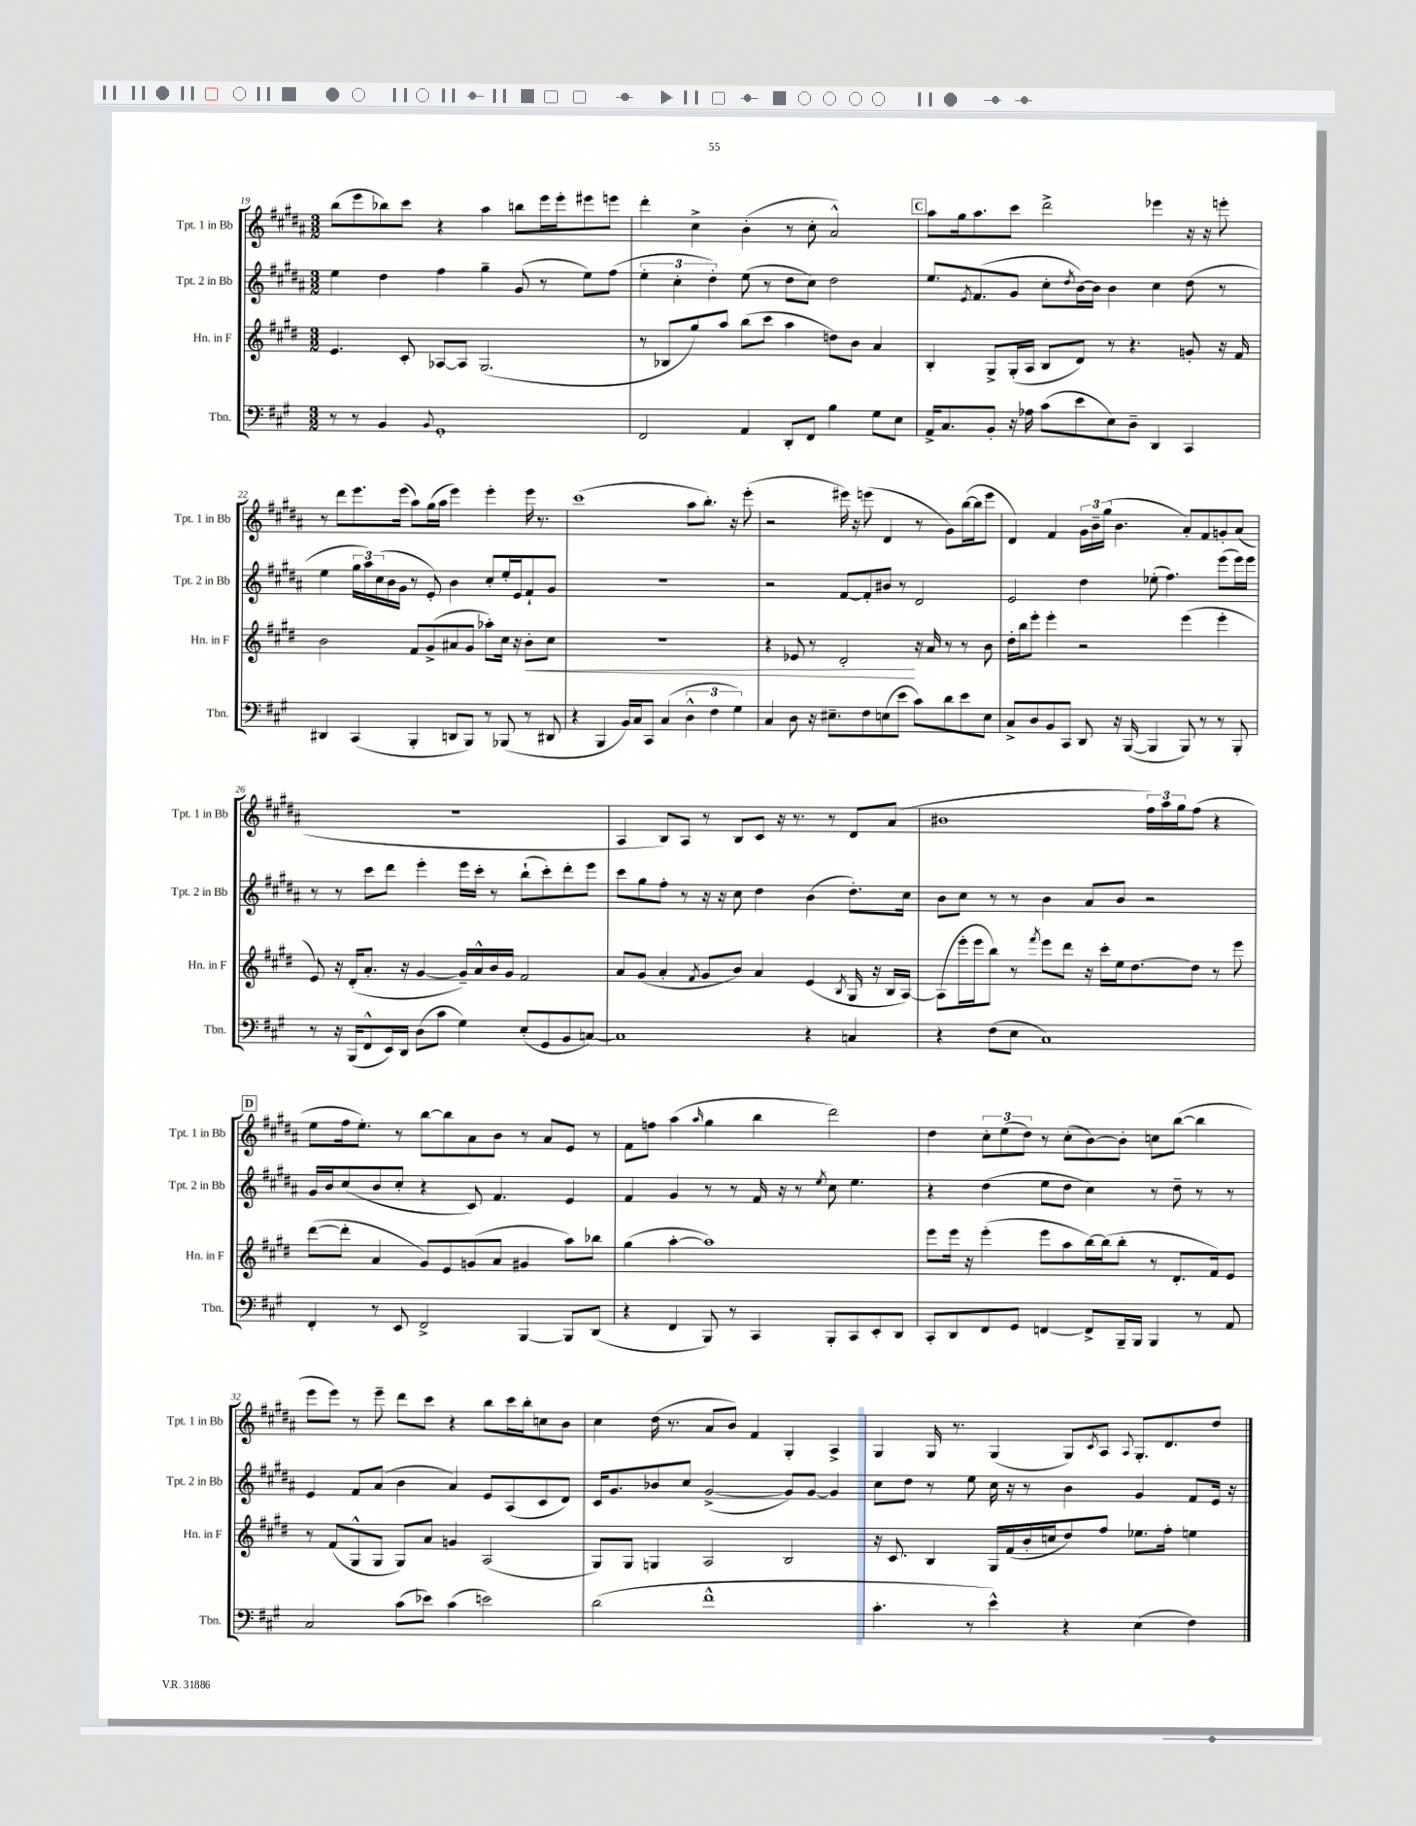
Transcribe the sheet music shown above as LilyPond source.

<<
\new StaffGroup <<
\new Staff = "s0" \with { instrumentName = "Tpt. 1 in Bb" shortInstrumentName = "Tpt. 1 in Bb" } {
    \clef treble \key b \major \numericTimeSignature \time 3/2
    b''8( e'''8 bes''8) cis'''8 r4 ais''4 b''8 e'''16 e'''16-. eis'''8 e'''8 |
    dis'''4-. cis''4-> b'4-.( r8 cis''8-. ais'2-^) |
    \mark \markup { \box "C" } ais''8 gis''16 ais''8. cis'''8 dis'''2-> ees'''4 r16 r16 e'''8-. |
    r8 dis'''8 e'''8. e'''16( ais''8) gis''16( ais''16 e'''4) e'''4-. e'''16 r8. |
    cis'''1( ais''8 b''8.-.) r16 e'''8-.( |
    r2 eis'''16) r16 e'''8( dis'4 r8 gis'8) b''16~( b''16 e'''8 |
    dis'4) fis'4 \tuplet 3/2 { gis'16 b'16-- gis''16( } b'4. ais'8-.) fis'8 g'8-. ais'8( |
    R1. |
    ais4 b8) ais8 r8 b8 cis'8 r16 r8. r8 dis'8 ais'8( |
    bis'1 \tuplet 3/2 { fis''16) ais''16 gis''16 } fis''8( r4 |
    \mark \markup { \box "D" } e''8 fis''16 e''8.-.) r8 b''8~ b''8 ais'8 b'8 r8 ais'8 e'8 r8 |
    fis'8 f''8 ais''4( \grace { ais''16 } gis''4 b''4 dis'''2) |
    dis''4 \tuplet 3/2 { cis''8-. e''8( dis''8) } r8 cis''8-.( b'8~) b'8-. c''8 b''8~( b''4 |
    e'''8 e'''8) r8 e'''8-- dis'''8 cis'''8 r4 b''8 cis'''16 b''16-. c''8 b'8 |
    cis''4 dis''16( r8. ais'8 b'8) fis'4 gis4-. ais4-> |
    gis4 gis16 r8. gis4( gis8) \acciaccatura { cis'8 } ais8 \appoggiatura { ais8 } gis8.-. dis'8. dis''8 \bar "|." |
}
\new Staff = "s1" \with { instrumentName = "Tpt. 2 in Bb" shortInstrumentName = "Tpt. 2 in Bb" } {
    \clef treble \key b \major \numericTimeSignature \time 3/2
    e''4 dis''4 fis''4 gis''4-- gis'8( r8 e''8) fis''8( |
    \tuplet 3/2 { e''4-. cis''4-. dis''4-.) } e''8( r8 dis''8 cis''8) dis''2 |
    \mark \markup { \box "C" } e''8. \acciaccatura { e'8 } fis'8.( gis'8 cis''8-. \acciaccatura { dis''8 } b'16~) b'16 b'4 cis''4 dis''8( r8 |
    e''4 \tuplet 3/2 { gis''16 ais''16) cis''16( } b'16 gis'16 r8 e'8-.) b'4 cis''8-. e''16-. e'16 fis'8-! gis'8 |
    R1. |
    r2 fis'8~ fis'8-. bis'8 r8 dis'2 |
    e'2 dis''4 ees''8-.( fis''4.) e'''8( e'''16) e'''16 |
    r8 r8 cis'''8 dis'''8 e'''4-. e'''16 cis'''16-. r8 b''8-!( cis'''8-.) dis'''8-. e'''8 |
    cis'''8 gis''8 fis''8-. r8 r16 r16 cis''8 dis''4 b'4( dis''8.-.) cis''16 |
    b'8 cis''8 r8 r8 b'4 ais'8 b'8 r2 |
    \mark \markup { \box "D" } gis'16 b'16 cis''8( b'8 cis''8-. r4 cis'8) fis'4. e'4 |
    fis'4 gis'4 r8 r8 fis'16 r16 r8 \acciaccatura { e''8 } cis''8 e''4. |
    r4 dis''4( e''8 dis''8 cis''4) r8 dis''8-- r8 r8 |
    e'4 fis'8 ais'8( b'4 ais'4) e'8 ais8( cis'8 dis'8) |
    cis'16 gis'8. bes'8 cis''8 gis'2~->( gis'8) gis'8~ gis'4 |
    cis''8 dis''8 r8 e''8 cis''16 r16 r8 b'4 gis'4 fis'8 e'16 r16 \bar "|." |
}
\new Staff = "s2" \with { instrumentName = "Hn. in F" shortInstrumentName = "Hn. in F" } {
    \clef treble \key e \major \numericTimeSignature \time 3/2
    e'4. cis'8-. aes8~ aes8 gis2.( |
    r8 bes8 gis''8) a''8 b''8( cis'''8 a''4 d''8) b'8 a'4 |
    \mark \markup { \box "C" } b4-. gis8-> gis16-.( a16 b8 dis'8) r8 r4. g'8-. r16 fis'16 |
    b'2 fis'8 gis'8->( ais'8 gis'8 aes''8-.) cis''16 r16 b'8-.\< cis''8 |
    R1. |
    r4 ees'8 r8 dis'2-.\! r16 a'16 r8 r8 b'8 |
    dis''16-. b''16 e'''8-. e'''4-. r2 e'''4( e'''4-. |
    e'8) r16 dis'16-.( a'8.-. r16 gis'4~ gis'16--) a'16-^ b'16 gis'16 fis'2 |
    a'8 gis'8( a'4-. \acciaccatura { fis'8 } gis'8 b'8) a'4 e'4( \acciaccatura { b8 } gis16 r16 b16 a16~) |
    a8( e'''16-. e'''16 b''8) r8 \acciaccatura { fis'''8 } e'''8 dis'''8 r16 cis'''16-. e''16 dis''8.~ dis''8 r8 e'''8 |
    \mark \markup { \box "D" } dis'''8~( dis'''8-. a'4 gis'8) e'8 g'8( a'8 gis'4 a''8) bes''8 |
    gis''4( a''4~-. a''1) |
    e'''8 e'''16 r16 e'''4-.( e'''8 a''8 b''16~) b''16( b''8-. r8 dis'8.-. fis'16) e'8 |
    r8 fis'8( gis8-^ gis8 gis8) a'8 g'4 a2( |
    gis8) gis8 g4 a2 b2 |
    r16 cis'8. b4 gis16 fis'16( b'16-. c''16 dis''8) fis''8 ees''8. fis''16-. e''4 \bar "|." |
}
\new Staff = "s3" \with { instrumentName = "Tbn." shortInstrumentName = "Tbn." } {
    \clef bass \key a \major \numericTimeSignature \time 3/2
    r8 r8 b,4 \appoggiatura { b,8 } gis,1-. |
    fis,2 a,4 d,8-. fis,8 b4 gis8 e8 |
    \mark \markup { \box "C" } a,16-> cis8. b,8-. r16 aes16 cis'8( e'8 e8) d8-- d,4 cis,4 |
    dis,4 cis,4( b,,4-. d,8 b,,8) r8 bes,,8( r8 dis,8 |
    r4 b,,4 b,16) cis16 cis,8 cis4( \tuplet 3/2 { d4-^ fis4 gis4) } |
    cis4 d8 r16 eis8.-- fis8 e8( e'8 cis'8) d'8 e'8 e8 |
    cis8-> d8 b,8 cis,8 d,8 r16 b,,16~( b,,4 b,,8) r8 r8 b,,8-. |
    r8 r16 b,,16( fis,8-^ e,16) d,16 d8( cis'8 gis4) e8-.( gis,8 b,8 c8~) |
    c1 r4 c4 |
    r4 fis8( e8 cis1) |
    \mark \markup { \box "D" } fis,4-. r8 e,8 fis,2-> b,,4~ b,,8 d,8( |
    r4 fis,4 b,,8) r8 cis,4 b,,8-. cis,8 e,8-. d,8 |
    cis,8-. d,8 fis,8 gis,8 f,4~ f,8-> b,,16-- b,,16 b,,4 r8 a,8 |
    cis2 cis'8( ees'8) cis'4( e'2) |
    d'2( fis'1-^ |
    cis'4.-. r8 e'4-^) r4 e4( fis4) \bar "|." |
}
>>
>>
\layout { \context { \Score currentBarNumber = #19 } }
